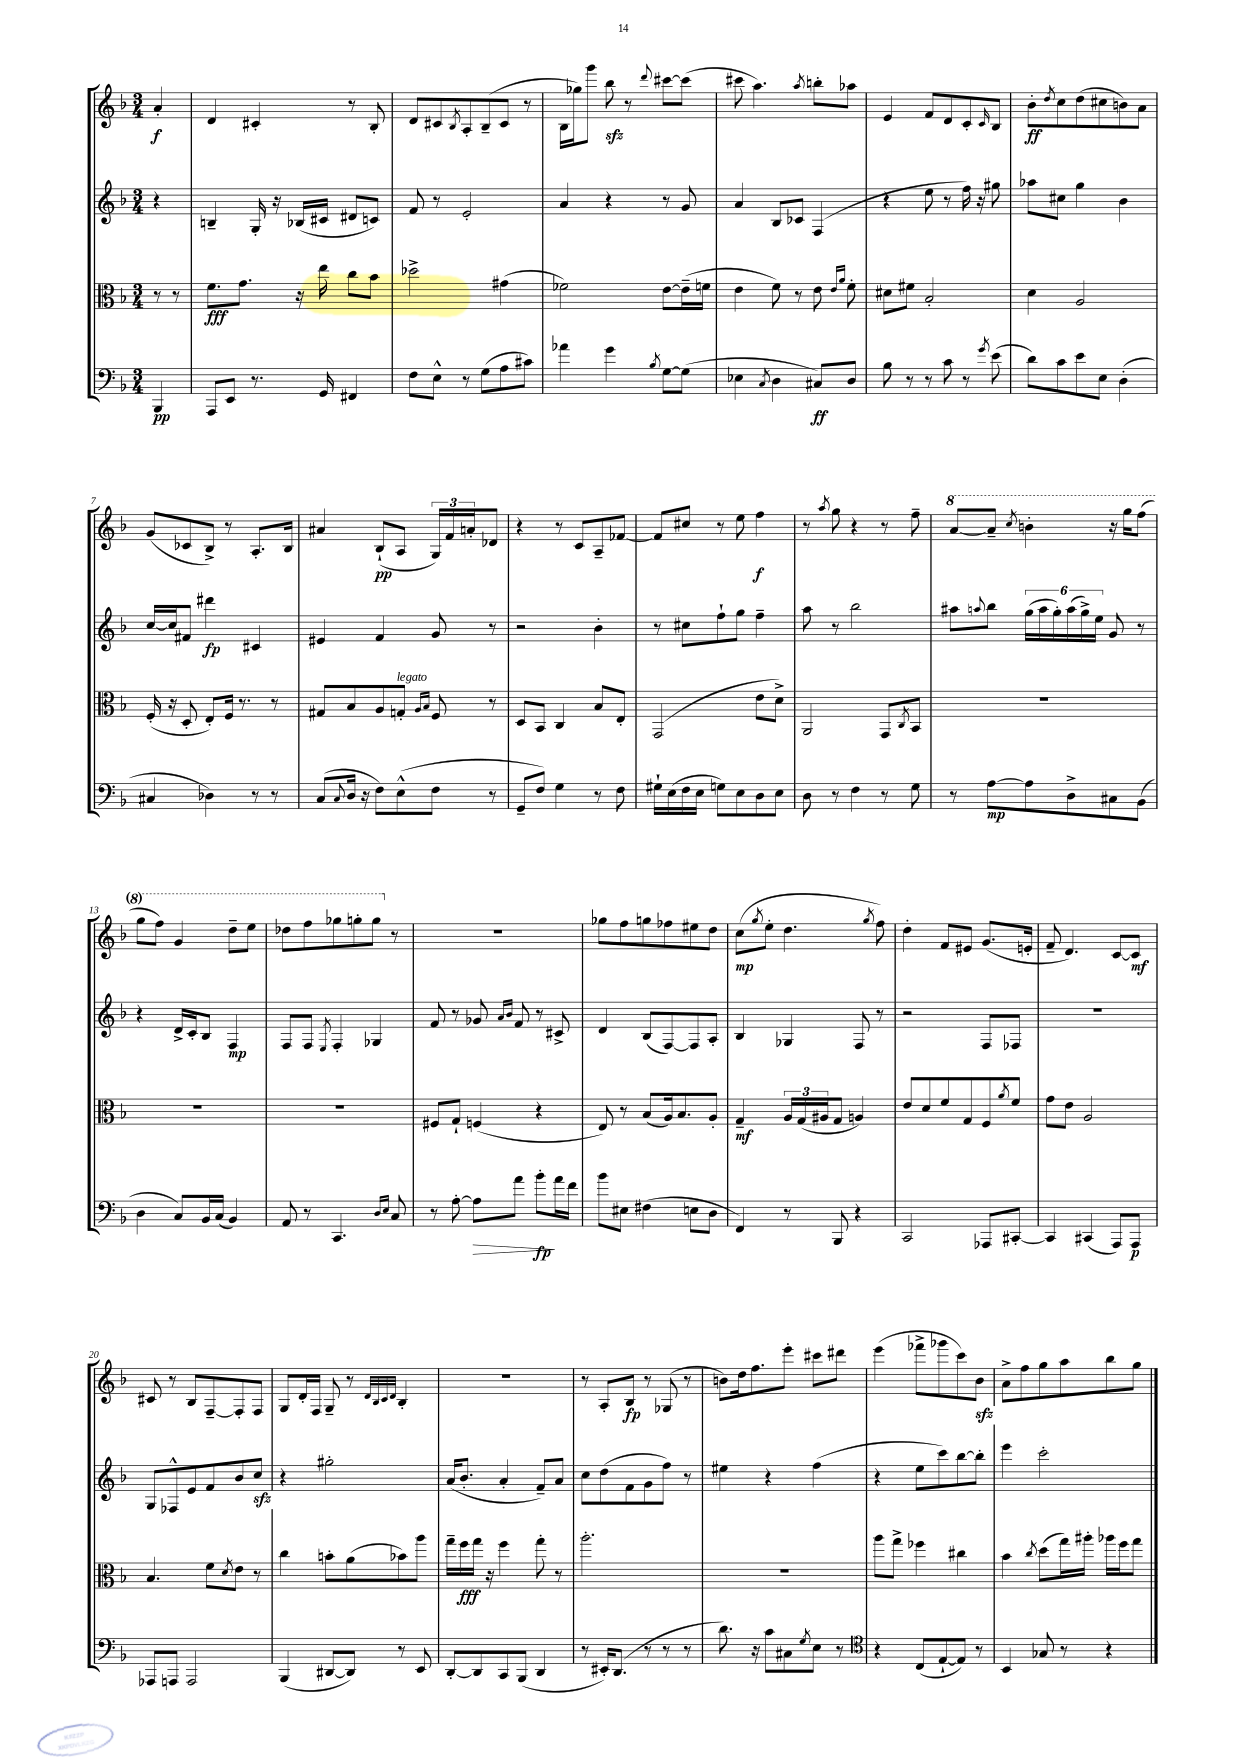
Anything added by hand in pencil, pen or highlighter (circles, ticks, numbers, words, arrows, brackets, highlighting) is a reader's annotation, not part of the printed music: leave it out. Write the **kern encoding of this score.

**kern	**kern	**kern	**kern
*staff4	*staff3	*staff2	*staff1
*clefF4	*clefC3	*clefG2	*clefG2
*k[b-]	*k[b-]	*k[b-]	*k[b-]
*M3/4	*M3/4	*M3/4	*M3/4
4BBB-/	8r	4r	4a'/
.	8r	.	.
=	=	=	=
8AAA/L	8.f\L	4B~/	4d/
8EE/J	.	.	.
.	8.g\J	.	.
8.r	.	16G'/	4c#'/
.	.	16r	.
.	16r	(16B-/LL	.
16GG/	16ee\	16c#/JJ	.
4FF#/	8cc\L	8d#/L	8r
.	8b-\J	8c/J)	8B-'/
=	=	=	=
8F\L	2dd-^\	8f/	8d/L
8E^^\J	.	8r	8c#/
.	.	.	8qB-/
8r	.	2e'/	8A'/
(8G\L	.	.	(8B-~/
8A\	(4g#\	.	8c#/J
8c#\J)	.	.	8r
=	=	=	=
4a-\	2f-\)	4a/	16B-\LL
.	.	.	16gg-\J)
.	.	.	8ggg\J
4g\	.	4r	8bb-\
.	.	.	8r
8qB-/	.	.	8qqddd/
[8G\L	[8e\L	8r	[8ccc#\L
(8G\]J	(16e~\]L	8g/	(8ccc#\]J
.	16f\JJ	.	.
=	=	=	=
4E-\	4e\	4a/	8ccc#\
.	.	.	4.aa\)
8qC/	.	.	.
4D\	8f\)	8B-/L	.
.	8r	8c-/J	.
.	.	.	8qaa/
8C#/L)	8e\	(4F/	8bb'\L
.	16qqe/LL	.	.
.	16qqa/JJ	.	.
8D/J	8f'\	.	8aa-\J
=	=	=	=
8B-\	8d#\L	4r	4e/
8r	8f#\J	.	.
8r	2B-'/	8ee\	8f/L
8c\	.	8r	8d/
8r	.	16ff\)	8c'/
.	.	16r	.
8qg/	.	.	16qqc/
(8e\	.	8gg#\	8B-/J
=	=	=	=
8d\L)	4d\	8aa-\L	8b-'\L
.	.	.	8qdd/
8c\	.	8cc#\J	8cc\
8e\	2A/	4gg\	(8dd\
8E\J	.	.	8cc#\
(4D'\	.	4b-\	8b\)
.	.	.	8a\J
=	=	=	=
4C#/	(16F'/	[16cc/LL	(8g/L
.	16r	16cc/]J	.
.	8D'/	8f#/J	8c-/
4D-\)	8E'/L)	4ddd#\	8B-^/J)
.	16F/Jk	.	8r
.	8.r	.	.
8r	.	4c#/	8.A'/L
8r	8r	.	.
.	.	.	16B-/Jk
=	=	=	=
(8C/L	8G#/L	4e#/	4a#/
8qqC/	.	.	.
16D/Jk	8B-/	.	.
16r	.	.	.
8F\L)	8A/	4f/	(8B-`/L
(8E^^\	8G'/J	.	8A/J
.	16qqA/LL	.	.
.	16qqB-/JJ	.	.
8F\J	8F/	8g/	24G/LL)
.	.	.	24f/
.	.	.	24a'/J
8r	8r	8r	8d-/J
=	=	=	=
8GG~/L	8D/L	2r	4r
8F/J)	8BB-/J	.	.
4G\	4C/	.	8r
.	.	.	8c/L
8r	8B-/L	4b-'\	8A~/
8F\	8E'/J	.	[8f-/J
=	=	=	=
16G#`\LL	(2GG/	8r	8f-/]L
(16E\	.	.	.
16F\	.	8cc#\L	8cc#/J
16E\JJ	.	.	.
8G\L)	.	8ff`\	8r
8E\	.	8gg\J	8ee\
8D\	8e\L	4ff~\	4ff\
8E\J	8d^\J)	.	.
=	=	=	=
8D\	2AA/	8aa\	8r
.	.	.	8qaa/
8r	.	8r	8gg\
4F\	.	2bb-\	4r
8r	8GG/L	.	8r
.	8qC/	.	.
8G\	8BB-/J	.	8ff~\
=	=	=	=
8r	2.r	8aa#\L	[8aa/L
.	.	8qqaa/	.
[8A\L	.	8bb-\J	8aa~/]J
.	.	.	8qccc/
8A\]	.	(24gg\LL	4bb'\
.	.	24aa\	.
.	.	24gg'\)	.
8D^\	.	(24aa\	.
.	.	24gg^\)	.
.	.	24ee\JJ	.
8C#\	.	8g/	16r
.	.	.	16ggg\LK
(8BB-\J	.	8r	(8fff\J
=	=	=	=
4D\	2.r	4r	8ggg\L
.	.	.	8fff\J)
8C/L)	.	16d^/LL	4gg/
.	.	16c'/J	.
16BB-/L	.	8B-/J	.
(16C/JJ	.	.	.
4BB-/)	.	4F/	8ddd~\L
.	.	.	8eee\J
=	=	=	=
8AA/	2.r	8F/L	8ddd-\L
8r	.	8F/J	8fff\
.	.	8qE/	.
4.CC/	.	4F'/	8ggg-\
.	.	.	8ggg'\
.	.	4G-/	8ggg\J
16qqD/LL	.	.	.
16qqE/JJ	.	.	.
8C/	.	.	8r
=	=	=	=
8r	8F#/L	8f/	2.r
[8A'\	8G`/J	8r	.
8A\]L	(4F/	8g-/	.
.	.	16qqa/LL	.
.	.	16qqb-/JJ	.
8a\J	.	8f/	.
8b-'\L	4r	8r	.
16a\L	.	8c#^/	.
16f\JJ	.	.	.
=	=	=	=
8b-\L	8E/)	4d/	8gg-\L
8E#\J	8r	.	8ff\
(4F#\	(8B-/L	(8B-/L	8gg\
.	16A/k)	[8F/)	8ff-\
.	8.B-/	.	.
8E\L	.	8F/]	8ee#\
8D\J	8A'/J	8A'/J	8dd\J
=	=	=	=
4FF/)	4G~/	4B-/	(8cc\L
.	.	.	8qgg/
.	.	.	8ee'\J
8r	24A/LL	4G-/	4.dd\
.	(24G/	.	.
.	24A#/J	.	.
8BBB-/	8G/J	.	.
4r	4A/)	8F/	.
.	.	.	8qgg/
.	.	8r	8ff\)
=	=	=	=
2CC/	8e/L	2r	4dd'\
.	8d/	.	.
.	8f/	.	8f/L
.	8G/	.	8e#/J
8AAA-/L	8F/	8F/L	(8.g/L
.	8qa/	.	.
[8CC#'/J	8f/J	8F-/J	.
.	.	.	16e'/Jk
=	=	=	=
4CC#/]	8g\L	2.r	8f~/
.	8e\J	.	4.d/)
(4CC#/	2A/	.	.
8AAA/L)	.	.	[8c/L
8AAA/J	.	.	8c/]J
=	=	=	=
8AAA-/L	4.B-/	8G/L	8c#/
8AAA/J	.	8F-^^/	8r
2AAA/	.	8e/	8B-/L
.	8f\L	8f/	[8F~/
.	8qd/	.	.
.	8e\J	8b-/	8F'/]
.	8r	8cc/J	8F/J
=	=	=	=
(4BBB-/	4cc\	4r	8G/L
.	.	.	16d'/L
.	.	.	16F/JJ
[8DD#/L	8b'\L	2gg#'\	8G~/
8DD#/]J)	(8a\	.	8r
.	.	.	32qqd/LLL
.	.	.	32qqB-/
.	.	.	32qqc/
.	.	.	32qqd/JJJ
8r	8b-\)	.	4B-'/
8EE/	8aa\J	.	.
=	=	=	=
[8DD'/L	16gg~\LL	(16a/LK	2.r
.	16ff\	8.b-'/J	.
8DD/]	16gg\JJ	.	.
.	16r	.	.
8CC/	4ff\	4a'/	.
(8BBB-/J	.	.	.
4DD/	8gg'\	8f~/L)	.
.	8r	8a/J	.
=	=	=	=
8r	2.aa'\	8cc\L	8r
16EE#'/LK)	.	(8dd\	8A'/L
(8.DD/J	.	.	.
.	.	8f\	8B-/J
8r	.	8g\	8r
8r	.	8ff\J)	(8G-/
8r	.	8r	8r
=	=	=	=
8.d\)	2.r	4ee#\	8b\L)
.	.	.	16dd\k
16r	.	.	8.ff\
8c\L	.	4r	.
8C#\	.	.	8eee'\J
8qG/	.	.	.
8E\J	.	(4ff\	8ccc#\L
8r	.	.	8ddd#\J
=	=	=	=
*clefC4	*	*	*
4r	8aa\L	4r	(4eee\
.	8gg^\J	.	.
(8C/L	4ff-\	8ee\L	8fff-^\L
[8E`/	.	8ccc\)	8ggg-\
8E/]J)	4cc#\	[8bb-\	8ccc\)
8r	.	8bb-'\]J	8b-\J
=	=	=	=
4BB-/	4b-\	4eee\	8a^\L
.	.	.	8ff\
.	8qcc/	.	.
8G-/	(8dd\L	2ccc'\	8gg\
8r	16gg\L)	.	8aa\
.	16aa#'\JJ	.	.
4r	16aa-\LL	.	8bb-\
.	16ff\J	.	.
.	8gg\J	.	8gg\J
==	==	==	==
*-	*-	*-	*-
